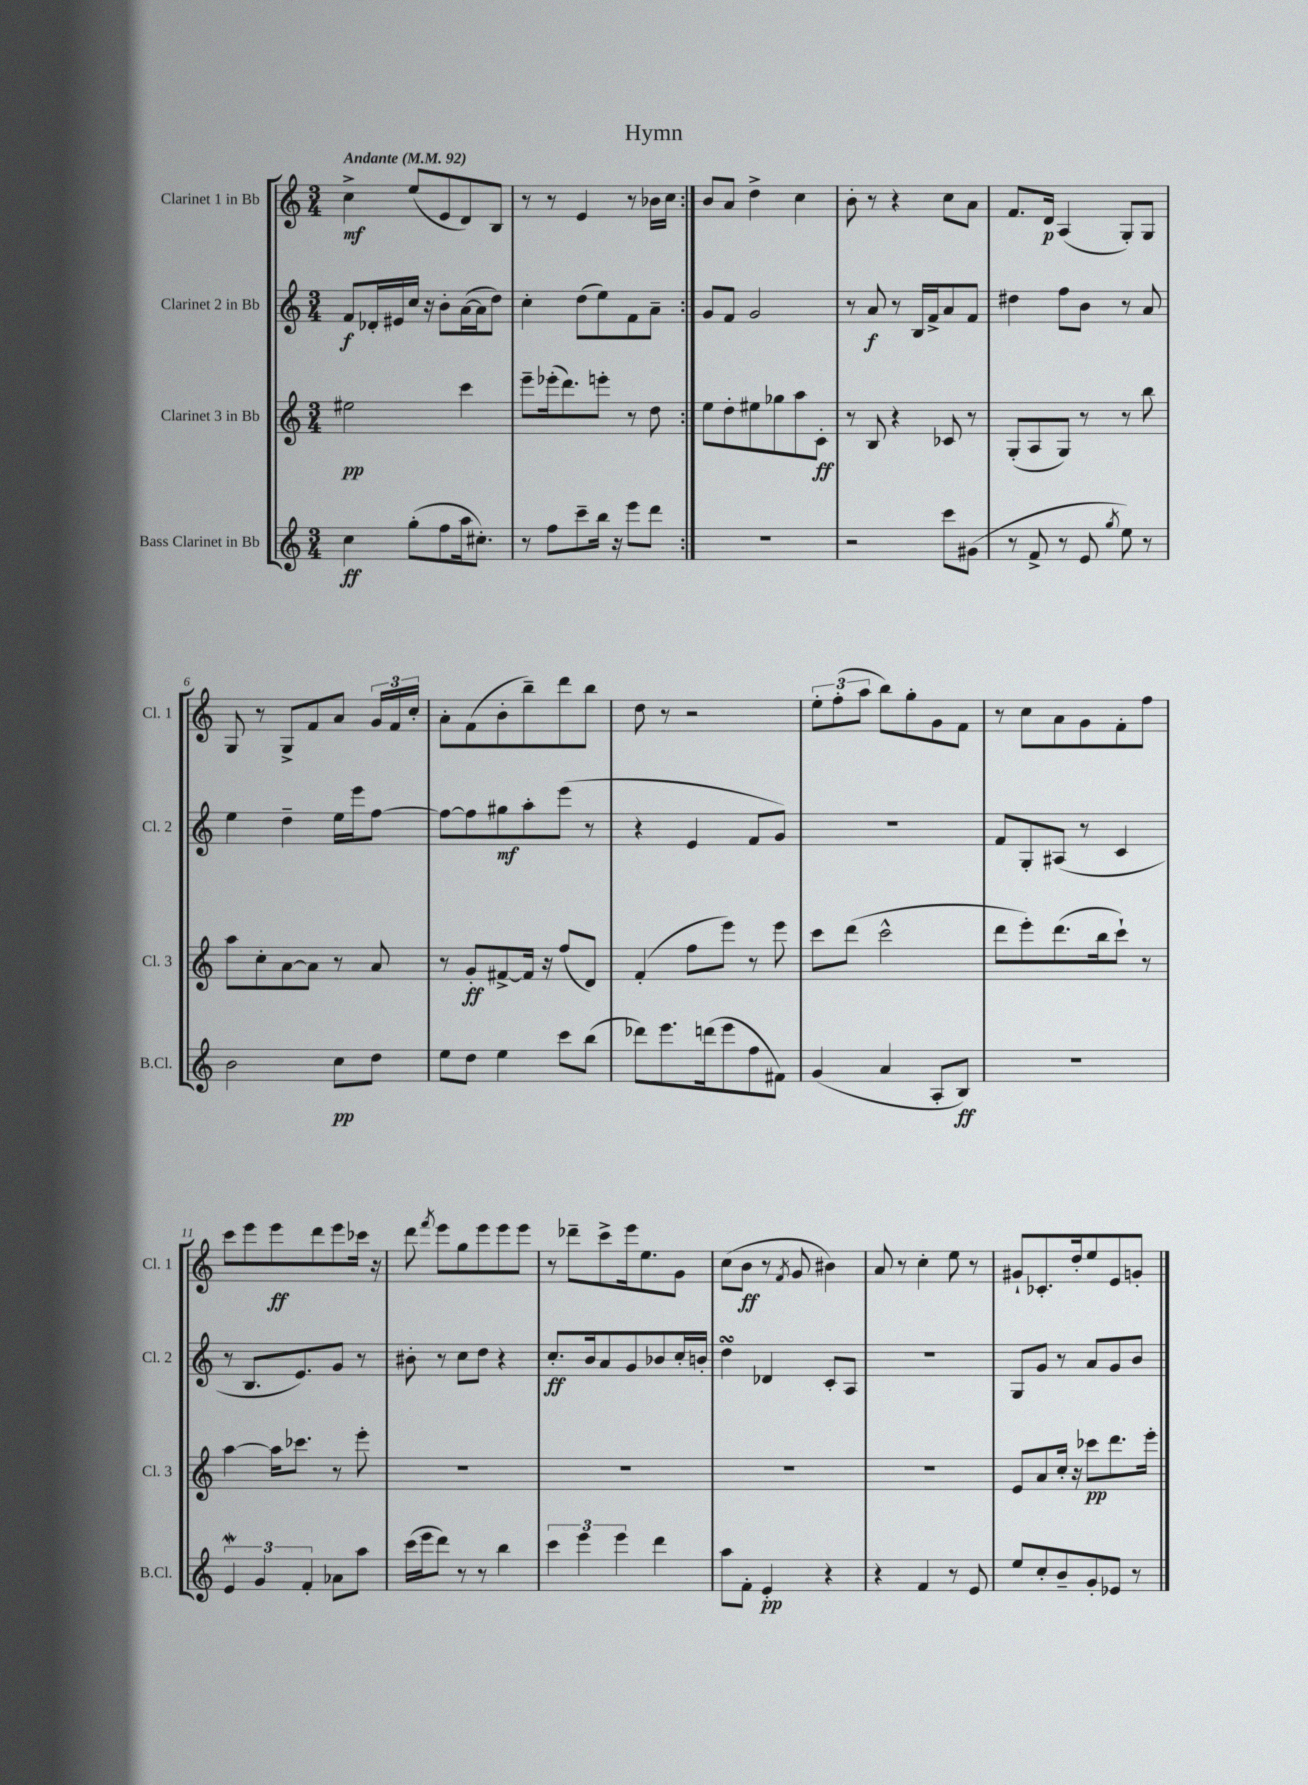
\header { title = "Hymn" }
<<
\new StaffGroup <<
\new Staff = "s0" \with { instrumentName = "Clarinet 1 in Bb" shortInstrumentName = "Cl. 1" } {
    \clef treble \key c \major \numericTimeSignature \time 3/4 \tempo "Andante" 4 = 92
    \autoBeamOff \repeat volta 2 { c''4->\mf e''8[( e'8 d'8) b8] |
    r8 r8 e'4 r8 bes'16[ c''16] | }
    b'8[ a'8] d''4-> c''4 |
    b'8-. r8 r4 c''8[ a'8] |
    f'8.[ d'16]\p a4( g8[-.) g8] |
    g8 r8 g8[-> f'8 a'8] \tuplet 3/2 { g'16[ f'16 c''16]-. } |
    a'8[-. f'8( b'8-. b''8--) d'''8 b''8] |
    d''8 r8 r2 |
    \tuplet 3/2 { e''8[-. f''8-.( a''8] } b''8[) g''8-. g'8 f'8] |
    r8 c''8[ a'8 g'8 f'8-. f''8] |
    c'''8[ e'''8 e'''8\ff d'''8 e'''8 ces'''16] r16 |
    d'''8 \acciaccatura { f'''8 } e'''8[ g''8 e'''8 e'''8 e'''8] |
    r8 des'''8[-- c'''8-> e'''16 e''8. g'8] |
    c''8[( b'8]\ff r8 \acciaccatura { f'8 } g'8 bis'4) |
    a'8 r8 c''4-. e''8 r8 |
    gis'8[-! ces'8.-. d''16-. e''8 e'8 g'8]-. \bar "|." |
}
\new Staff = "s1" \with { instrumentName = "Clarinet 2 in Bb" shortInstrumentName = "Cl. 2" } {
    \clef treble \key c \major \numericTimeSignature \time 3/4
    \autoBeamOff \repeat volta 2 { f'8[\f des'16-. eis'16 c''16] r16 b'8[-. a'16~( a'16 d''8]) |
    c''4-. d''8[( e''8) f'8 a'8]-- | }
    g'8[ f'8] g'2 |
    r8 a'8\f r8 b16[ f'16-> a'8 f'8] |
    dis''4 f''8[ b'8] r8 a'8 |
    e''4 d''4-- e''16[ e'''16 f''8]~ |
    f''8[~ f''8 gis''8\mf a''8-. e'''8]( r8 |
    r4 e'4 f'8[ g'8]) |
    R2. |
    f'8[ g8-. ais8]( r8 c'4 |
    r8 b8.[ e'8.) g'8] r8 |
    bis'8-. r8 c''8[ d''8] r4 |
    c''8.[-.\ff b'16 a'8 g'8 bes'8 c''16-. b'16]-. |
    d''4\turn des'4 c'8[-. a8] |
    R2. |
    g8[ g'8] r8 a'8[ g'8 b'8] \bar "|." |
}
\new Staff = "s2" \with { instrumentName = "Clarinet 3 in Bb" shortInstrumentName = "Cl. 3" } {
    \clef treble \key c \major \numericTimeSignature \time 3/4
    \autoBeamOff \repeat volta 2 { eis''2\pp c'''4 |
    e'''8[-- ees'''16-.( d'''8.) e'''8]-. r8 d''8 | }
    e''8[ d''8-. eis''8 ges''8 a''8 c'8]-.\ff |
    r8 b8 r4 ces'8 r8 |
    g8[-.( a8 g8]) r8 r8 b''8 |
    a''8[ c''8-. a'8~ a'8] r8 a'8 |
    r8 g'8[-.\ff fis'8~-> fis'16] r16 f''8[( d'8]) |
    f'4-.( f''8[ e'''8]) r8 e'''8 |
    c'''8[ d'''8]( c'''2-^ |
    d'''8[ e'''8-.) d'''8.( b''16 c'''8]-!) r8 |
    a''4~ a''16[ ces'''8.] r8 e'''8-. |
    R2. |
    R2. |
    R2. |
    R2. |
    e'8[ a'8 c''16]-. r16 ces'''8[\pp d'''8. e'''16]-. \bar "|." |
}
\new Staff = "s3" \with { instrumentName = "Bass Clarinet in Bb" shortInstrumentName = "B.Cl." } {
    \clef treble \key c \major \numericTimeSignature \time 3/4
    \autoBeamOff \repeat volta 2 { c''4\ff g''8[-.( f''8 a''16 cis''8.]-.) |
    r8 f''8[ c'''8-- b''16] r16 e'''8[ d'''8] | }
    R2. |
    r2 c'''8[ gis'8]( |
    r8 f'8-> r8 e'8 \acciaccatura { g''8 } e''8) r8 |
    b'2 c''8[\pp d''8] |
    e''8[ d''8] e''4 c'''8[ b''8]( |
    des'''8[) e'''8. d'''16( e'''8 f''8 fis'8]) |
    g'4( a'4 a8[-. b8]\ff) |
    R2. |
    \tuplet 3/2 { e'4\mordent g'4 f'4-. } aes'8[ a''8] |
    c'''16[( e'''16 d'''8]) r8 r8 b''4 |
    \tuplet 3/2 { c'''4 e'''4 e'''4 } d'''4 |
    a''8[ f'8]-. e'4-.\pp r4 |
    r4 f'4 r8 e'8 |
    e''8[ c''8-. b'8-- g'8-. ees'8] r8 \bar "|." |
}
>>
>>
